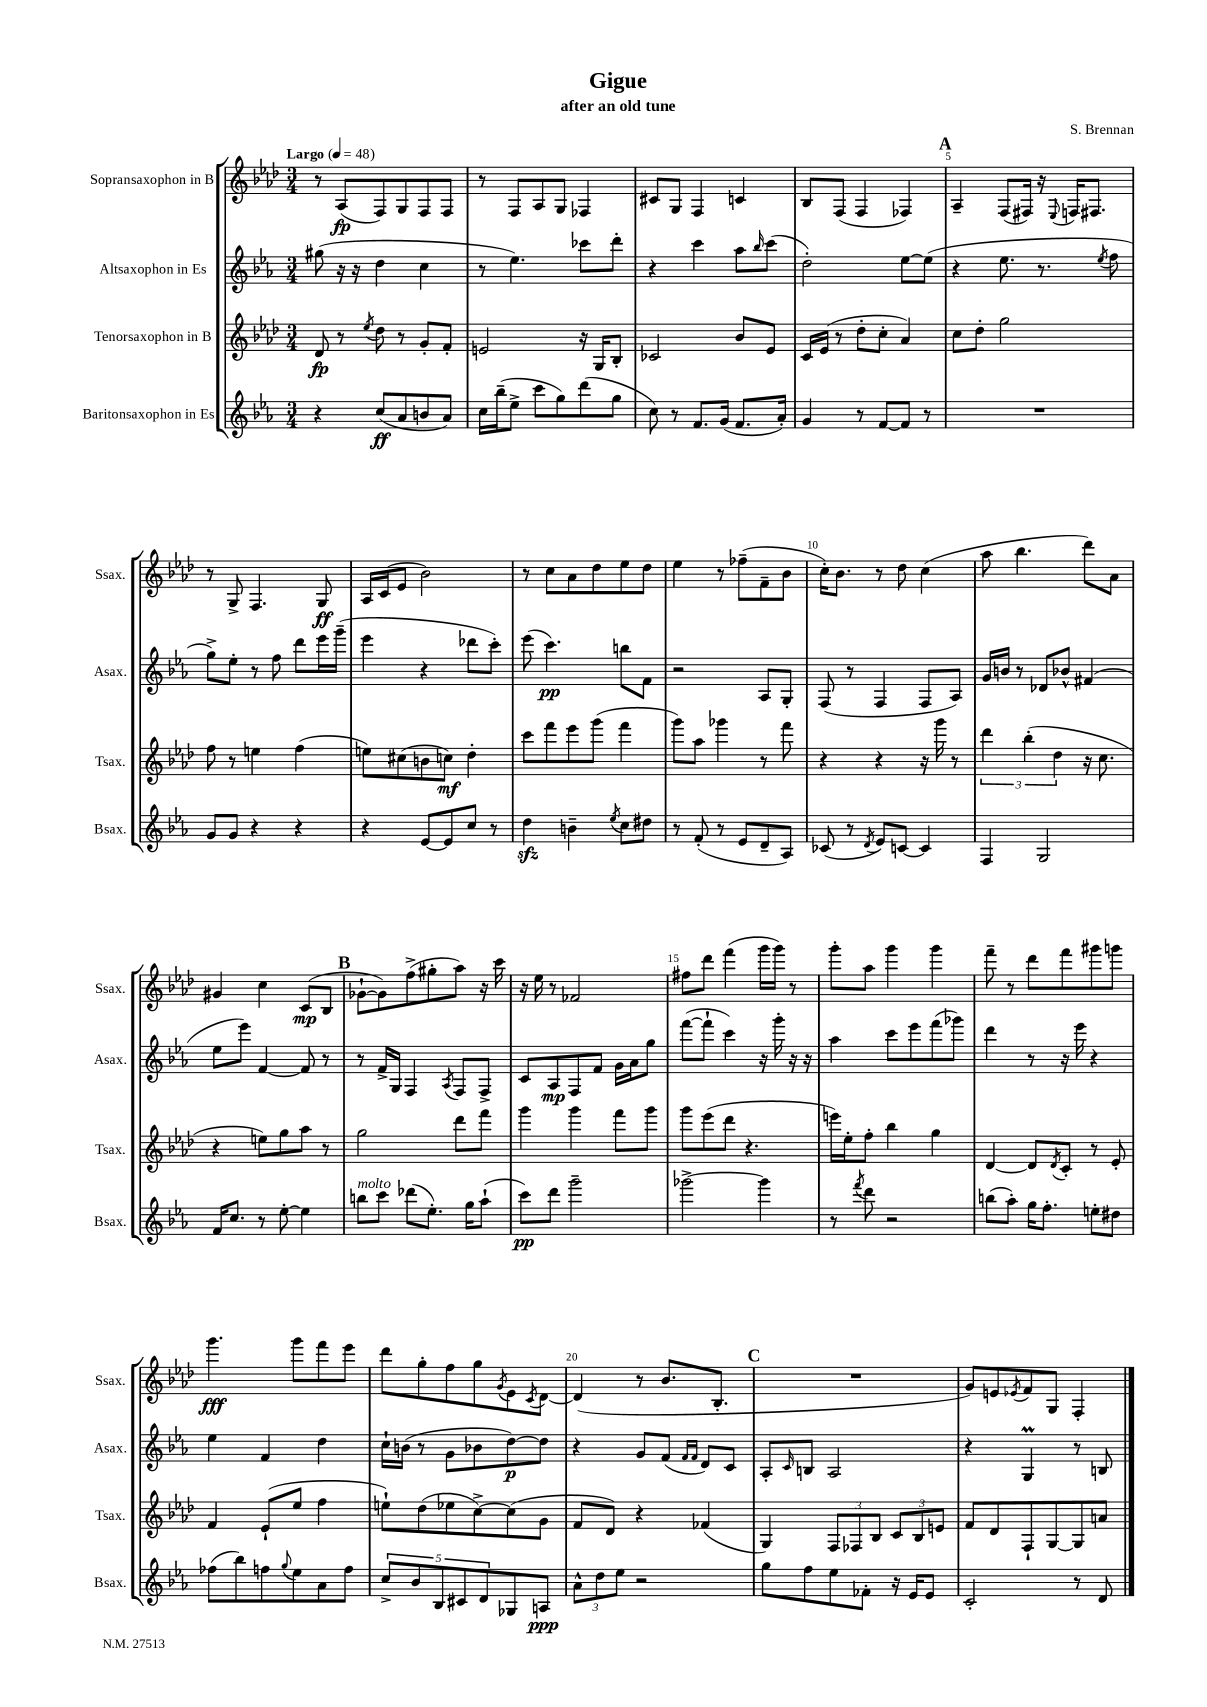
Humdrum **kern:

**kern	**dynam	**kern	**dynam	**kern	**dynam	**kern	**dynam
*part4	*part4	*part3	*part3	*part2	*part2	*part1	*part1
*staff4	*staff4	*staff3	*staff3	*staff2	*staff2	*staff1	*staff1
*I"Baritonsaxophon in Es	*	*I"Tenorsaxophon in B	*	*I"Altsaxophon in Es	*	*I"Sopransaxophon in B	*
*I'Bsax.	*	*I'Tsax.	*	*I'Asax.	*	*I'Ssax.	*
*clefG2	*	*clefG2	*	*clefG2	*	*clefG2	*
*k[b-e-a-]	*	*k[b-e-a-d-]	*	*k[b-e-a-]	*	*k[b-e-a-d-]	*
*M3/4	*	*M3/4	*	*M3/4	*	*M3/4	*
*MM48	*	*MM48	*	*MM48	*	*MM48	*
=1	=1	=1	=1	=1	=1	=1	=1
!	!	!	!	!	!	!LO:TX:a:B:t=Largo	!
4r	.	8d-/	fp	(8gg#X\	.	8r	.
.	.	8r	.	16r	.	(8A-/L	fp
.	.	.	.	16r	.	.	.
.	.	8qee-/	.	.	.	.	.
(8cc/L	ff	8dd-\	.	4dd\	.	8F/)	.
8a-/	.	8r	.	.	.	8G/	.
8bn/	.	8g'/L	.	4cc\	.	8F/	.
8a-/J)	.	8f'/J	.	.	.	8F/J	.
=2	=2	=2	=2	=2	=2	=2	=2
16cc\LL	.	2en/	.	8r	.	8r	.
(16bb-~\J	.	.	.	.	.	.	.
8ee-^\J	.	.	.	4.ee-\)	.	8F/L	.
8ccc\L	.	.	.	.	.	8A-/	.
8gg\)	.	.	.	.	.	8G/J	.
(8ddd\	.	16r	.	8ccc-X\L	.	4F-X/	.
.	.	16G/KL	.	.	.	.	.
8gg\J	.	8B-'/J	.	8ddd'\J	.	.	.
=3	=3	=3	=3	=3	=3	=3	=3
8cc\)	.	2c-X/	.	4r	.	8c#X/L	.
8r	.	.	.	.	.	8G/J	.
8.f/L	.	.	.	4ccc\	.	4F/	.
(16g/Jk	.	.	.	.	.	.	.
8.f/L	.	8b-/L	.	8aa-\L	.	4cn/	.
.	.	.	.	16qqbb-/	.	.	.
.	.	8e-/J	.	(8ccc\J	.	.	.
16a-'/Jk)	.	.	.	.	.	.	.
=4	=4	=4	=4	=4	=4	=4	=4
4g/	.	16c/LL	.	2dd'\)	.	8B-/L	.
.	.	(16e-/JJ	.	.	.	.	.
.	.	8r	.	.	.	(8F/J	.
8r	.	8dd-'\L	.	.	.	4F/	.
[8f/L	.	8cc'\J	.	.	.	.	.
8f/J]	.	4a-/)	.	[8ee-\L	.	4F-X/)	.
8r	.	.	.	(8ee-\J]	.	.	.
!!LO:REH:place=s1:t=A
=5	=5	=5	=5	=5	=5	=5	=5
2.r	.	8cc\L	.	4r	.	4A-~/	.
.	.	8dd-'\J	.	.	.	.	.
.	.	2gg\	.	8.ee-\	.	(8F/L	.
.	.	.	.	.	.	16F#X/Jk)	.
.	.	.	.	8.r	.	16r	.
.	.	.	.	.	.	8qqE-/	.
.	.	.	.	.	.	16Fn/KL	.
.	.	.	.	.	.	8.F#X/J	.
.	.	.	.	8qee-/	.	.	.
.	.	.	.	8ff\	.	.	.
!!LO:LB:g=z
=6	=6	=6	=6	=6	=6	=6	=6
8g/L	.	8ff\	.	8gg^\L)	.	8r	.
8g/J	.	8r	.	8ee-'\J	.	8G^/	.
4r	.	4een\	.	8r	.	4.F/	.
.	.	.	.	8ff\	.	.	.
4r	.	(4ff\	.	8ddd\L	.	.	.
.	.	.	.	16eee-\L	.	8G/	ff
.	.	.	.	(16ggg~\JJ	.	.	.
=7	=7	=7	=7	=7	=7	=7	=7
4r	.	8een\L)	.	4eee-\	.	16A-/LL	.
.	.	.	.	.	.	(16c/J	.
.	.	(8cc#X\	.	.	.	8e-/J	.
[8e-/L	.	8bn\	.	4r	.	2b-\)	.
8e-/]	.	8ccn\J)	mf	.	.	.	.
8cc/J	.	4dd-'\	.	8ddd-X\L	.	.	.
8r	.	.	.	8ccc'\J)	.	.	.
=8	=8	=8	=8	=8	=8	=8	=8
4ddzz\	.	8ccc\L	.	(8eee-\	.	8r	.
.	.	8fff\	.	4.ccc\)	pp	8cc\L	.
4bn~\	.	8eee-\	.	.	.	8a-\	.
.	.	(8ggg\J	.	.	.	8dd-\	.
8qee-/	.	.	.	.	.	.	.
8cc\L	.	4fff\	.	8bbn\L	.	8ee-\	.
8dd#X\J	.	.	.	8f\J	.	8dd-\J	.
=9	=9	=9	=9	=9	=9	=9	=9
8r	.	8ggg\L)	.	2r	.	4ee-\	.
(8f'/	.	8aa-\J	.	.	.	.	.
8r	.	4ggg-X\	.	.	.	8r	.
8e-/L	.	.	.	.	.	(8ff-X~\L	.
8d~/	.	8r	.	8A-/L	.	8f~\	.
8A-/J)	.	8fff\	.	8G'/J	.	8b-\J	.
=10	=10	=10	=10	=10	=10	=10	=10
(8c-X/	.	4r	.	(8F/	.	16cc'\KL)	.
.	.	.	.	.	.	8.b-\J	.
8r	.	.	.	8r	.	.	.
8qd/	.	.	.	.	.	.	.
8e-/L)	.	4r	.	4F/	.	8r	.
[8cn/J	.	.	.	.	.	8dd-\	.
4c/]	.	16r	.	8F/L	.	(4cc\	.
.	.	16ggg\	.	.	.	.	.
.	.	8r	.	8A-/J)	.	.	.
=11	=11	=11	=11	=11	=11	=11	=11
4F/	.	6ddd-\	.	16g/LL	.	8aa-\	.
.	.	.	.	16bn/JJ	.	.	.
.	.	.	.	8r	.	4.bb-\	.
.	.	(6bb-'\	.	.	.	.	.
2G/	.	.	.	8d-X/L	.	.	.
.	.	6dd-\	.	.	.	.	.
.	.	.	.	8b-X^^/J	.	.	.
.	.	16r	.	(4f#X/	.	8ddd-\L)	.
.	.	8.cc\	.	.	.	.	.
.	.	.	.	.	.	8a-\J	.
!!LO:LB:g=z
=12	=12	=12	=12	=12	=12	=12	=12
16f/KL	.	4r	.	8ee-\L	.	4g#X/	.
8.cc/J	.	.	.	.	.	.	.
.	.	.	.	8eee-\J)	.	.	.
8r	.	8een\L)	.	[4f/	.	4cc\	.
[8ee-'\	.	8gg\	.	.	.	.	.
4ee-\]	.	8aa-\J	.	8f/]	.	(8c/L	mp
.	.	8r	.	8r	.	8B-/J	.
!!LO:REH:place=s1:t=B
=13	=13	=13	=13	=13	=13	=13	=13
!LO:TX:a:i:t=molto	!	!	!	!	!	!	!
8bbn\L	.	2gg\	.	8r	.	[8g-X`\L	.
8ccc\J	.	.	.	16f^/LL	.	8g-\])	.
.	.	.	.	16G/JJ	.	.	.
(8ddd-X\L	.	.	.	4F/	.	(8ff^\	.
8.ee-'\J)	.	.	.	.	.	8gg#X'\	.
.	.	.	.	8qA-/	.	.	.
.	.	8ddd-\L	.	8F/L	.	8aa-\J)	.
16gg\KL	.	.	.	.	.	.	.
(8aa-`\J	.	8fff\J	.	8F^/J	.	16r	.
.	.	.	.	.	.	16ccc\	.
=14	=14	=14	=14	=14	=14	=14	=14
8ccc\L)	pp	4ggg\	.	8c/L	.	16r	.
.	.	.	.	.	.	16ee-\	.
8ddd\J	.	.	.	8A-/	mp	8r	.
2ggg~\	.	4ggg\	.	8F/	.	2f-X/	.
.	.	.	.	8f/J	.	.	.
.	.	8fff\L	.	16g\LL	.	.	.
.	.	.	.	16a-\J	.	.	.
.	.	8ggg\J	.	8gg\J	.	.	.
=15	=15	=15	=15	=15	=15	=15	=15
[2ggg-X^\	.	8ggg\L	.	([8fff\L	.	8ff#X\L	.
.	.	(8eee-\	.	8fff`\J]	.	8ddd-\J	.
.	.	8ddd-\J	.	4ccc\)	.	(4fff\	.
.	.	4.r	.	.	.	.	.
4ggg-\]	.	.	.	16r	.	16ggg\LL	.
.	.	.	.	16ggg'\	.	16ggg\JJ)	.
.	.	.	.	16r	.	8r	.
.	.	.	.	16r	.	.	.
=16	=16	=16	=16	=16	=16	=16	=16
8r	.	16eeen\LL)	.	4aa-\	.	8ggg'\L	.
.	.	16ee-'\J	.	.	.	.	.
8qfff/	.	.	.	.	.	.	.
8ddd\	.	8ff'\J	.	.	.	8aa-\J	.
2r	.	4bb-\	.	8ccc\L	.	4ggg\	.
.	.	.	.	8eee-\	.	.	.
.	.	4gg\	.	(8fff\	.	4ggg\	.
.	.	.	.	8ggg-X\J)	.	.	.
=17	=17	=17	=17	=17	=17	=17	=17
(8bbn\L	.	[4d-/	.	4ddd\	.	8fff~\	.
8aa-'\J)	.	.	.	.	.	8r	.
16gg\KL	.	8d-/L]	.	8r	.	8ddd-\L	.
8.ff'\J	.	.	.	.	.	.	.
.	.	8qd-/	.	.	.	.	.
.	.	8c'/J	.	16r	.	8fff\	.
.	.	.	.	16eee-\	.	.	.
8een'\L	.	8r	.	4r	.	8ggg#X\	.
8dd#X\J	.	8e-'/	.	.	.	8gggn\J	.
!!LO:LB:g=z
=18	=18	=18	=18	=18	=18	=18	=18
(8ff-X\L	.	4f/	.	4ee-\	.	4.ggg\	fff
8bb-\)	.	.	.	.	.	.	.
8ffn\	.	(8e-`/L	.	4f/	.	.	.
8qqgg/	.	.	.	.	.	.	.
8ee-\	.	8ee-/J	.	.	.	8ggg\L	.
8a-\	.	4ff\	.	4dd\	.	8fff\	.
8ff\J	.	.	.	.	.	8eee-\J	.
=19	=19	=19	=19	=19	=19	=19	=19
10cc^/L	.	8een`\L)	.	16cc`\LL	.	8ddd-\L	.
.	.	.	.	(16bn\JJ	.	.	.
10b-/	.	.	.	.	.	.	.
.	.	(8dd-\	.	8r	.	8gg'\	.
10B-/	.	.	.	.	.	.	.
.	.	8ee-X\	.	8g\L	.	8ff\	.
10c#X/	.	.	.	.	.	.	.
.	.	[8cc^\)	.	8b-X\	.	8gg\	.
10d/	.	.	.	.	.	.	.
.	.	.	.	.	.	8qg/	.
8G-X/	.	(8cc\]	.	[8dd\)	p	8e-\	.
.	.	.	.	.	.	8qc/	.
8An/J	ppp	8g\J	.	8dd\J]	.	[8d-\J	.
=20	=20	=20	=20	=20	=20	=20	=20
12a-^^\L	.	8f/L	.	4r	.	(4d-/]	.
12dd\	.	.	.	.	.	.	.
.	.	8d-/J)	.	.	.	.	.
12ee-\J	.	.	.	.	.	.	.
2r	.	4r	.	8g/L	.	8r	.
.	.	.	.	(8f/J	.	8.b-/L	.
.	.	.	.	16qqf/LL	.	.	.
.	.	.	.	16qqf/JJ	.	.	.
.	.	(4f-X/	.	8d/L)	.	.	.
.	.	.	.	.	.	8.B-'/J	.
.	.	.	.	8c/J	.	.	.
!!LO:REH:place=s1:t=C
=21	=21	=21	=21	=21	=21	=21	=21
8gg\L	.	4G/)	.	8A-'/L	.	2.r	.
.	.	.	.	16qqc/	.	.	.
8ff\	.	.	.	8Bn/J	.	.	.
8ee-\	.	12F/L	.	2A-/	.	.	.
.	.	12F-X/	.	.	.	.	.
8f-X'\J	.	.	.	.	.	.	.
.	.	12B-/J	.	.	.	.	.
16r	.	12c/L	.	.	.	.	.
16e-/KL	.	.	.	.	.	.	.
.	.	12B-/	.	.	.	.	.
8e-/J	.	.	.	.	.	.	.
.	.	12en/J	.	.	.	.	.
=22	=22	=22	=22	=22	=22	=22	=22
2c'/	.	8f/L	.	4r	.	8g/L)	.
.	.	8d-/	.	.	.	8en/	.
.	.	.	.	.	.	8qe-X/	.
.	.	8F`/	.	4Gm/	.	8f/	.
.	.	[8G/	.	.	.	8G/J	.
8r	.	8G/]	.	8r	.	4F'/	.
8d/	.	8an/J	.	8Bn/	.	.	.
==	==	==	==	==	==	==	==
*-	*-	*-	*-	*-	*-	*-	*-
